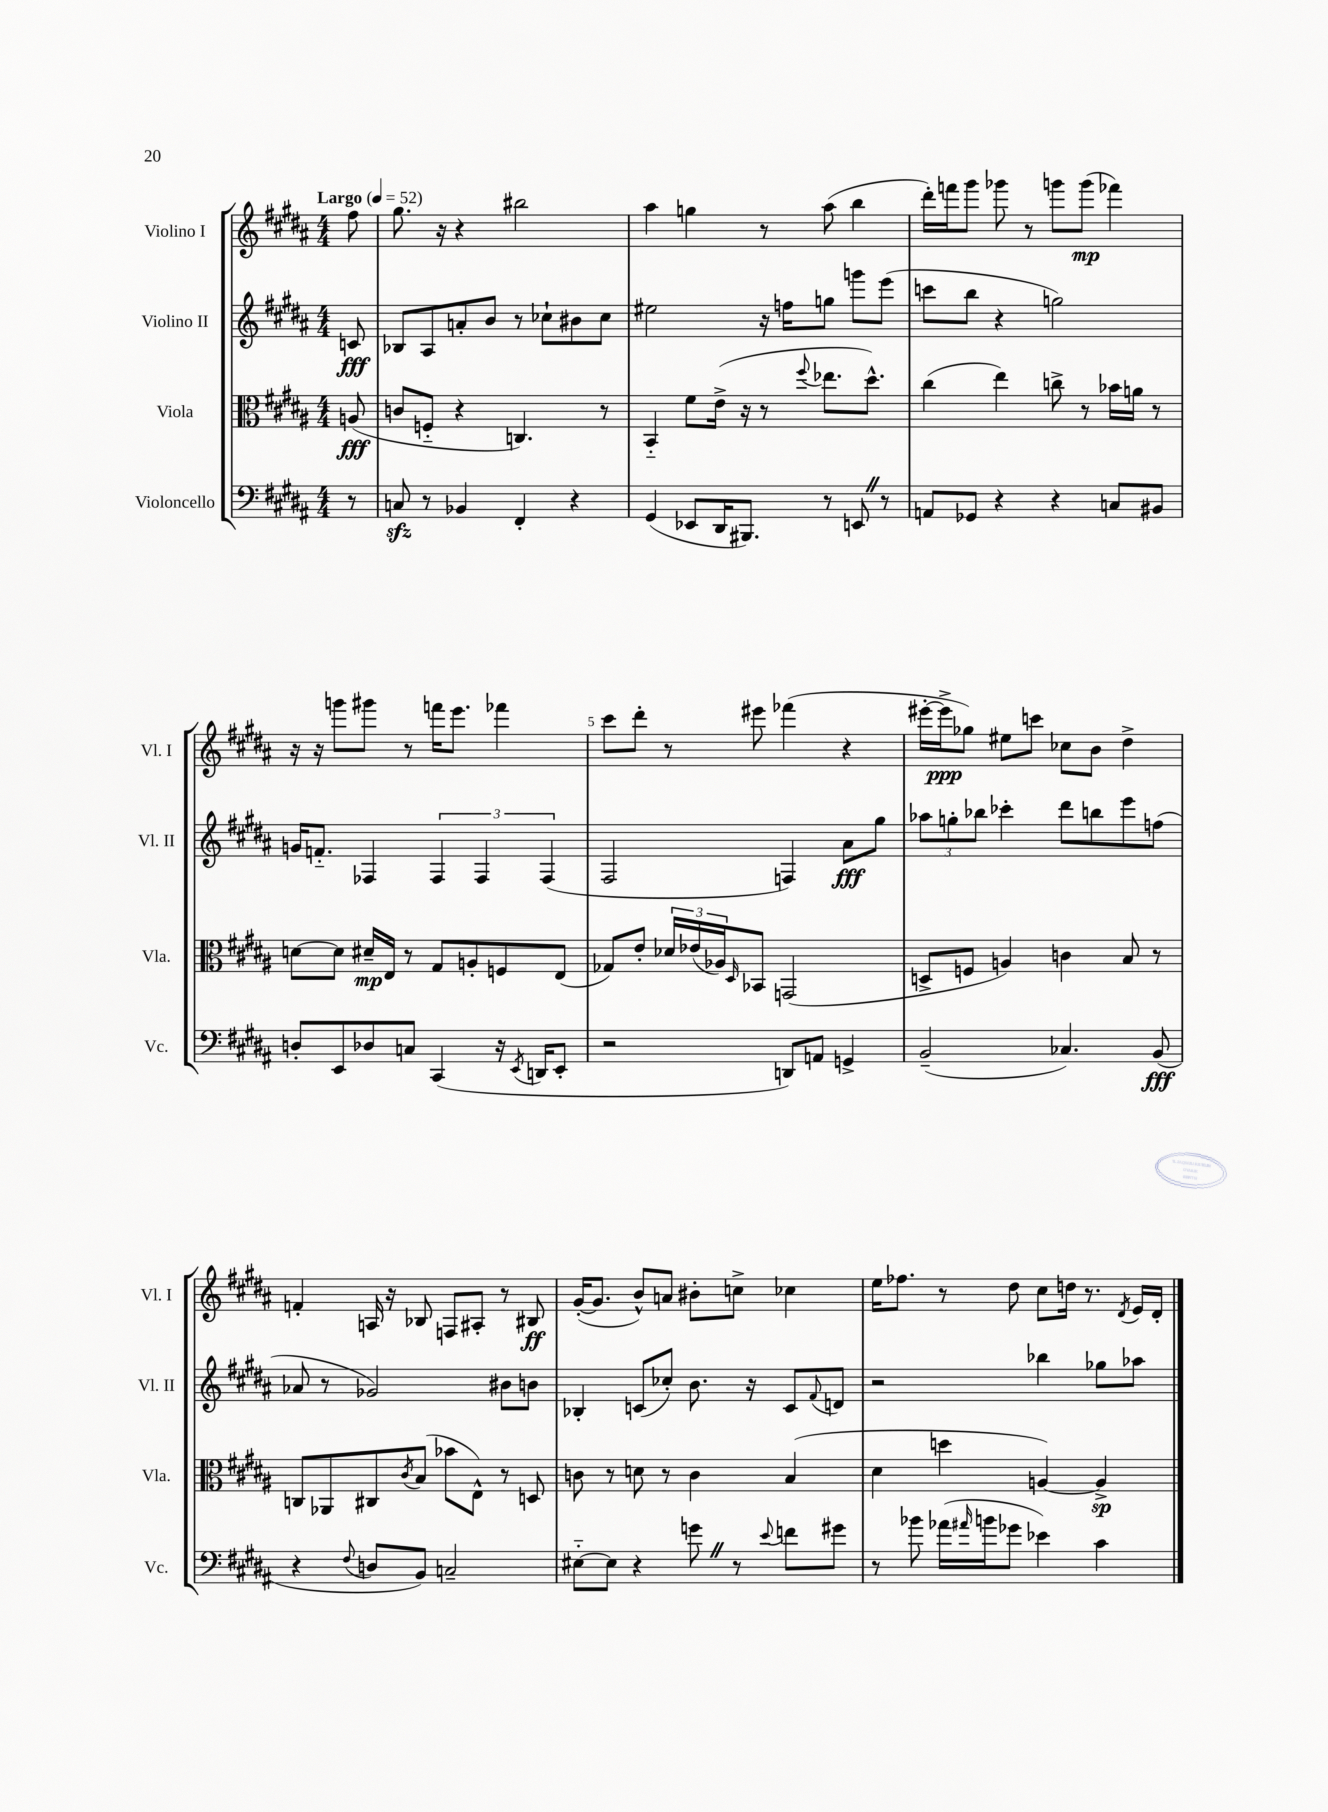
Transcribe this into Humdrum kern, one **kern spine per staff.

**kern	**kern	**kern	**kern
*staff4	*staff3	*staff2	*staff1
*clefF4	*clefC3	*clefG2	*clefG2
*k[f#c#g#d#a#]	*k[f#c#g#d#a#]	*k[f#c#g#d#a#]	*k[f#c#g#d#a#]
*M4/4	*M4/4	*M4/4	*M4/4
*MM52	*MM52	*MM52	*MM52
8r	(8A	8c	8ff#
=	=	=	=
8C	8c	8B-	8.gg#
8r	8F'~	8A#	.
.	.	.	16r
4BB-	4r	8a'	4r
.	.	8b	.
4FF#'	4.C)	8r	2bb#
.	.	8cc-`	.
4r	.	8b#	.
.	8r	8cc-	.
=	=	=	=
(4GG#	4BB'~	2ee#	4aa#
8EE-	8f#	.	4gg
16DD#	(16e^	.	.
8.BBB#)	16r	.	.
.	8r	16r	8r
.	.	16ff	.
.	8qqff#	.	.
8r	8.ee-	8gg	(8aa#
8EE	.	8ggg	4bb
.	8.dd#^^)	.	.
8r	.	(8eee	.
=	=	=	=
8AA	(4cc#	8ccc	16ddd#')
.	.	.	16fff
8GG-	.	8bb	8ggg#
4r	4ee)	4r	8ggg-
.	.	.	8r
4r	8cc^	2gg)	8ggg
.	8r	.	(8ggg
8C	16b-	.	4fff-)
.	16a	.	.
8BB#	8r	.	.
=	=	=	=
8D'	[8d	16g	16r
.	.	8.f'~	16r
8EE	8d]	.	8ggg
8D-	16d#~	4F-	8ggg#
.	16E	.	.
8C	8r	.	8r
(4CC#	8G#	6F-	16fff
.	.	.	8.eee
.	8A'	.	.
.	.	6F-	.
16r	8F	.	4fff-
8qEE	.	.	.
16DD	.	.	.
.	.	(6F-	.
8EE'	(8E	.	.
=	=	=	=
2r	8G-)	2F#	8ccc#
.	8e'	.	8ddd#'
.	24d-	.	8r
.	(24e-	.	.
.	24A-)	.	.
.	16qqD#	.	.
.	8BB-	.	8eee#
8DD)	(2GG	4F)	(4fff-
8AA	.	.	.
4GG^	.	8a#	4r
.	.	8gg#	.
=	=	=	=
(2BB~	8D^	12aa-	[16eee#'
.	.	.	16eee#^]
.	.	12gg'	.
.	8F	.	8gg-)
.	.	12bb-	.
.	4A)	4ccc-'	8ee#
.	.	.	8ccc
4.C-)	4c	8ddd#	8cc-
.	.	8bb	8b
.	8B	8eee	4dd#^
(8BB	8r	(8ff	.
=	=	=	=
4r	8C	8a-	4f'
.	8AA-	8r	.
8qqF#	.	.	.
8D	8C#	2g-)	16A
.	.	.	16r
.	8qc#	.	.
8BB)	(8B	.	8B-
2C~	8b-	.	8F
.	8E^^)	.	8A#'
.	8r	8b#	8r
.	8D	8b	8B#
=	=	=	=
[8E#'~	8c	4B-'	([16g#'
.	.	.	8.g#]
8E#]	8r	.	.
4r	8d	(8c	8b^^)
.	8r	8cc-')	8a
8g	4c	8.b	8b#'
8r	.	.	8cc^
.	.	16r	.
8qqe	.	.	.
8f	(4B	8c	4cc-
.	.	8qqf#	.
8g#	.	8d	.
=	=	=	=
8r	4d#	2r	16ee
.	.	.	8.ff-
8b-	.	.	.
(16a-	4dd	.	8r
16qqa#	.	.	.
16b	.	.	.
8g-	.	.	8dd#
4e-)	[4A)	4bb-	8cc#
.	.	.	16dd
.	.	.	8.r
4c#	4A^]	8gg-	.
.	.	.	8qd#
.	.	8aa-	16e
.	.	.	16d#'
==	==	==	==
*-	*-	*-	*-
